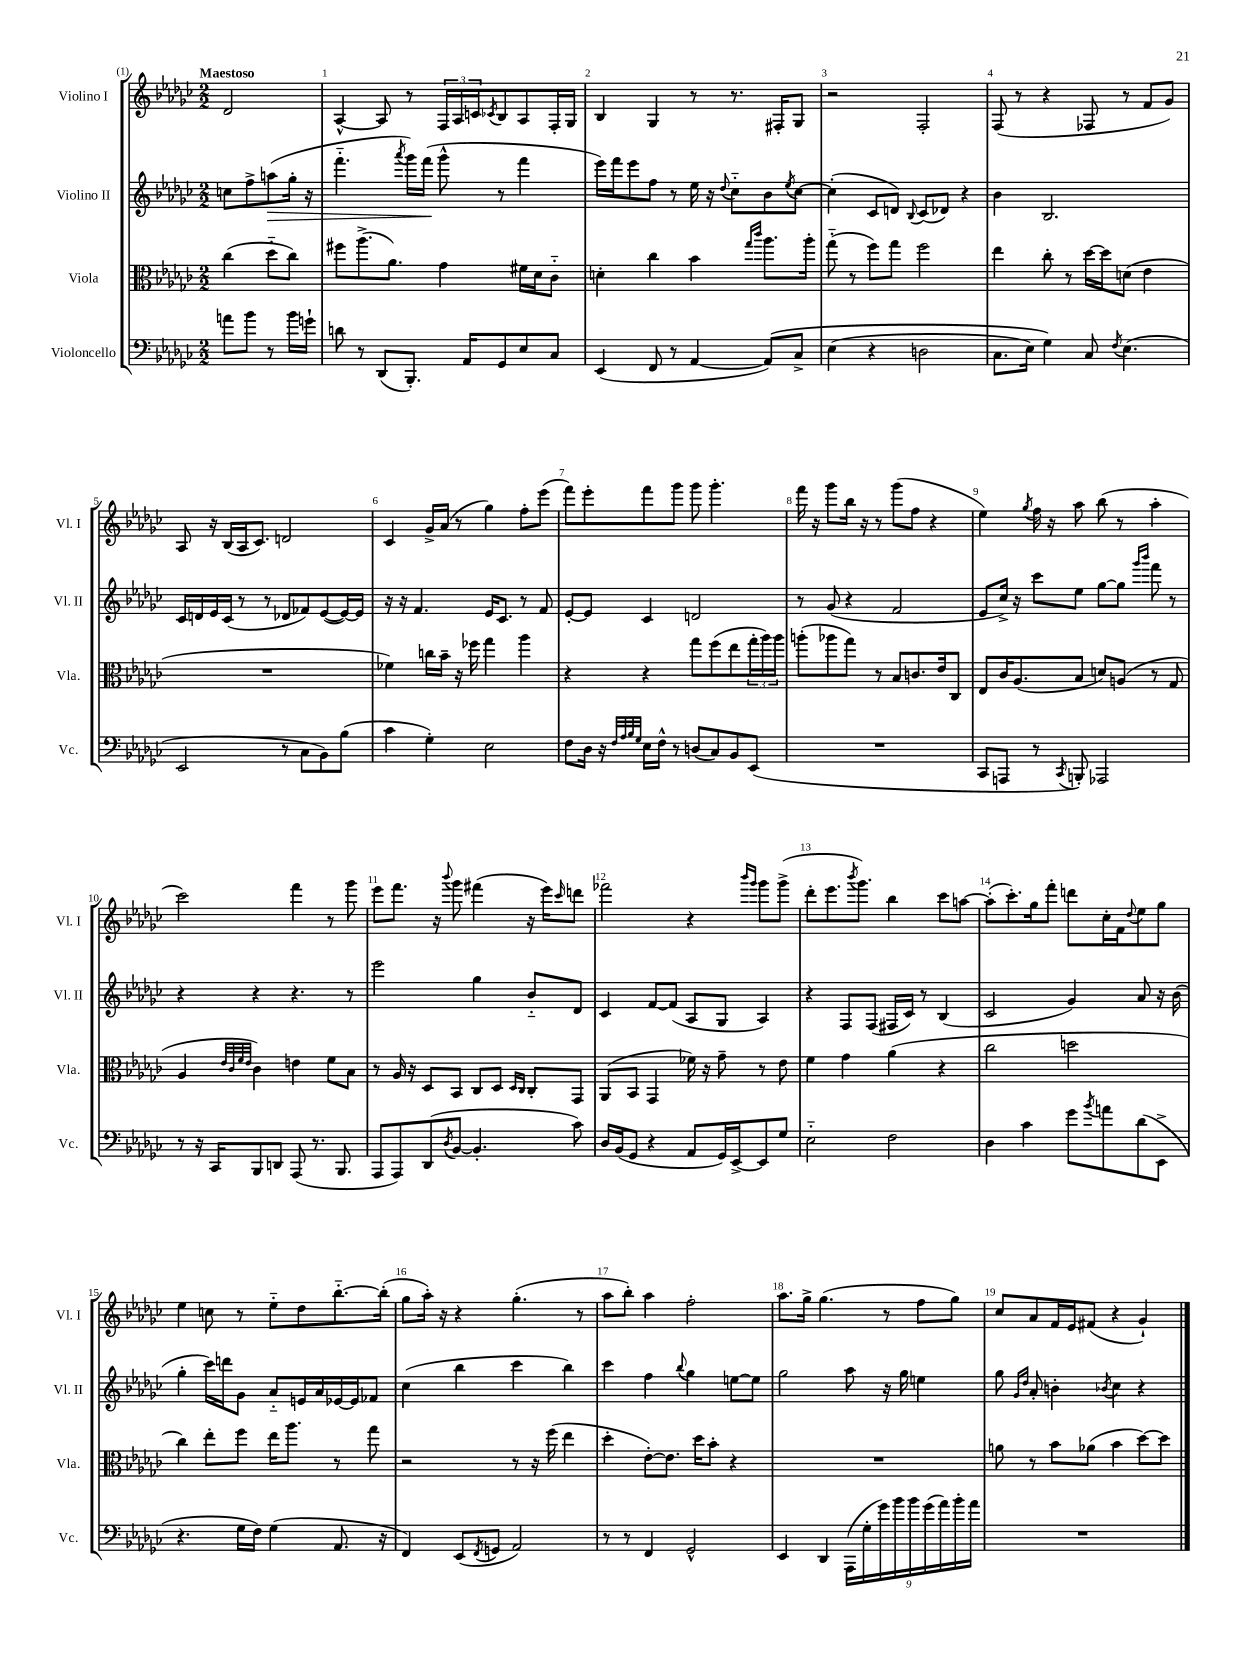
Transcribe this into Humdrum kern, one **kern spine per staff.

**kern	**kern	**kern	**dynam	**kern
*part4	*part3	*part2	*part2	*part1
*staff4	*staff3	*staff2	*staff2	*staff1
*I"Violoncello	*I"Viola	*I"Violino II	*	*I"Violino I
*I'Vc.	*I'Vla.	*I'Vl. II	*	*I'Vl. I
*clefF4	*clefC3	*clefG2	*	*clefG2
*k[b-e-a-d-g-c-]	*k[b-e-a-d-g-c-]	*k[b-e-a-d-g-c-]	*	*k[b-e-a-d-g-c-]
*M2/2	*M2/2	*M2/2	*	*M2/2
=	=	=	=	=
!	!	!	!	!LO:TX:a:B:t=Maestoso
8an\L	(4cc-\	8ccn\L	.	2d-/
8b-\J	.	8ff^\	.	.
!	!	!	!LO:HP:b	!
8r	8dd-\L	(8aan\	>	.
16b-\LL	8cc-\J)	16gg-'\Jk	.	.
16gn`\JJ	.	16r	.	.
=1	=1	=1	=1	=1
8dn\	8ff#X\L	4.fff\	.	[4A-^^/
8r	(8.aa-^\	.	.	.
(8DD-/L	.	.	.	8A-/]
.	8.a-\J)	.	.	.
.	.	8qaaa-/	.	.
8.BBB-'/J)	.	16ggg-\LL)	.	8r
.	.	(16fff\JJ	.	.
.	4g-\	8ggg-^^\	]	24F/LL
.	.	.	.	24A-/
16AA-/KL	.	.	.	.
.	.	.	.	24cn/J
.	.	.	.	8qc-X/
8GG-/	.	8r	.	8B-/
8E-/	16f#X\LL	4fff\	.	8A-/
.	16d-\J	.	.	.
8C-/J	8c-\J	.	.	16F'/L
.	.	.	.	16G-/JJ
=2	=2	=2	=2	=2
(4EE-/	4dn'\	16eee-\LL)	.	4B-/
.	.	16fff\J	.	.
.	.	8eee-\	.	.
8FF/	4cc-\	8ff\J	.	4G-/
8r	.	8r	.	.
[4AA-/	4b-\	16ee-\	.	8r
.	.	16r	.	.
.	.	8qqdd-/	.	.
.	.	8cc-\L	.	8.r
.	16qqgg-/LL	.	.	.
.	16qqccc-/JJ	.	.	.
(8AA-/L])	8.aa-\L	8b-\	.	.
.	.	.	.	16F#X'/KL
.	.	8qee-/	.	.
8C-^/J	.	[8cc-\J	.	8G-/J
.	16aa-'\Jk	.	.	.
=3	=3	=3	=3	=3
(4E-\	(8gg-\	(4cc-'\]	.	2r
.	8r	.	.	.
4r	8ff\L)	8c-/L	.	.
.	8gg-\J	8dn/J)	.	.
.	.	8qqB-/	.	.
2Dn\	2ff\	(8c-/L	.	2F'/
.	.	8d-X/J)	.	.
.	.	4r	.	.
=4	=4	=4	=4	=4
8.C-\L	4ee-\	4b-\	.	(8F/
.	.	.	.	8r
16E-\Jk)	.	.	.	.
4G-\)	8cc-'\	2.B-/	.	4r
.	8r	.	.	.
8C-/	[16dd-\LL	.	.	8F-X/
.	16dd-\J]	.	.	.
8qF/	.	.	.	.
(4.E-\	(8dn\J	.	.	8r
.	4e-\	.	.	8f/L
.	.	.	.	8g-/J)
!!LO:LB:g=z
=5	=5	=5	=5	=5
2EE-/	1r	16c-/LL	.	8A-/
.	.	16dn/	.	.
.	.	16e-/	.	16r
.	.	(16c-/JJ	.	(16B-/LL
.	.	8r	.	16A-/J
.	.	.	.	8.c-/J)
.	.	8r	.	.
8r	.	8d-X/L	.	2dn/
8C-\L	.	8f-X/)	.	.
8BB-\)	.	([8e-/	.	.
(8B-\J	.	16e-/L_)	.	.
.	.	16e-/JJ]	.	.
=6	=6	=6	=6	=6
4c-\	4f-X\)	16r	.	4c-/
.	.	16r	.	.
.	.	4.f/	.	.
4G-'\)	16ccn\LL	.	.	16g-^/LL
.	16b-~\JJ	.	.	(16a-/JJ
.	16r	.	.	8r
.	16ff-X\	.	.	.
2E-\	4gg-\	16e-/KL	.	4gg-\)
.	.	8.c-/J	.	.
.	4aa-\	8r	.	8ff'\L
.	.	8f/	.	(8eee-\J
=7	=7	=7	=7	=7
8F\L	4r	[8e-'/L	.	8fff\L)
16D-\Jk	.	8e-/J]	.	8eee-'\
16r	.	.	.	.
32qqF/LLL	.	.	.	.
32qqA-/	.	.	.	.
32qqB-/	.	.	.	.
32qqG-/JJJ	.	.	.	.
16E-\LL	4r	4c-/	.	8fff\
16F^^\JJ	.	.	.	.
8r	.	.	.	8ggg-\J
(8Dn/L	8gg-\L	2dn/	.	8ggg-\
8C-/)	(8ff\	.	.	4.ggg-'\
8BB-/	8ee-\	.	.	.
(8EE-/J	24gg-'\L	.	.	.
.	24aa-\)	.	.	.
.	24aa-\JJ	.	.	.
=8	=8	=8	=8	=8
1r	(8aan'\L	8r	.	16fff\
.	.	.	.	16r
.	8aa-X\	(8g-/	.	8ggg-\L
.	8gg-\J)	4r	.	16bb-\Jk
.	.	.	.	16r
.	8r	.	.	8r
.	8B-/L	2f/	.	(8ggg-\L
.	8.cn/	.	.	8ff\J
.	.	.	.	4r
.	16e-/k	.	.	.
.	8C-/J	.	.	.
=9	=9	=9	=9	=9
8CC-/L	8E-/L	8e-/L	.	4ee-\)
8AAAn/J	16c-/K	16cc-^/Jk)	.	.
.	(8.A-/	16r	.	.
.	.	.	.	8qgg-/
8r	.	8ccc-\L	.	16ff\
.	.	.	.	16r
8qCC-/	.	.	.	.
8BBBn'/)	8B-/J	8ee-\J	.	8aa-\
2AAA-X/	8dn/L)	[8gg-\L	.	(8bb-\
.	(8An/J	8gg-\J]	.	8r
.	.	16qqggg-/LL	.	.
.	.	16qqbbb-/JJ	.	.
.	8r	8fff\	.	4aa-'\
.	8G-/	8r	.	.
!!LO:LB:g=z
=10	=10	=10	=10	=10
8r	4A-/	4r	.	2ccc-\)
16r	.	.	.	.
16CC-/KL	.	.	.	.
.	32qqe-/LLL	.	.	.
.	32qqc-/	.	.	.
.	32qqf/	.	.	.
.	32qqe-/JJJ	.	.	.
8BBB-/	4c-\)	4r	.	.
8DDn/J	.	.	.	.
(8AAA-/	4en\	4.r	.	4fff\
8.r	.	.	.	.
.	8f\L	.	.	8r
8.BBB-/	.	.	.	.
.	8B-\J	8r	.	8ggg-\
=11	=11	=11	=11	=11
8AAA-/L	8r	2eee-\	.	8eee-\L
8AAA-/)	16A-/	.	.	8.fff\J
.	16r	.	.	.
(8DD-/	8D-/L	.	.	.
.	.	.	.	16r
8qD-/	.	.	.	8qqbbb-/
[8BB-/J	8BB-/J	.	.	8ggg-\
4.BB-'/]	8C-/L	4gg-\	.	(4fff#X\
.	8D-/J	.	.	.
.	16qqD-/LL	.	.	.
.	16qqC-/JJ	.	.	.
.	8C-'/L	8b-/L	.	16r
.	.	.	.	16eee-\KL)
.	.	.	.	16qqccc-/
8c-\)	8GG-/J	8d-/J	.	8dddn\J
=12	=12	=12	=12	=12
16D-/LL	(8AA-/L	4c-/	.	2fff-X\
(16BB-/J	.	.	.	.
8GG-/J	8BB-/J	.	.	.
4r	4GG-/	[8f/L	.	.
.	.	(8f/J]	.	.
8AA-/L	16f-X\)	8A-/L	.	4r
.	16r	.	.	.
16GG-/L)	8g-~\	8G-/J	.	.
[16EE-^/J	.	.	.	.
.	.	.	.	16qqbbb-/LL
.	.	.	.	16qqggg-/JJ
8EE-/]	8r	4A-/)	.	8ggg-\L
8G-/J	8e-\	.	.	(8ggg-^\J
=13	=13	=13	=13	=13
2E-\	4f\	4r	.	8ddd-'\L
.	.	.	.	8.eee-\
.	4g-\	8F/L	.	.
.	.	.	.	8qbbb-/
.	.	.	.	8.ggg-\J)
.	.	(8F/J	.	.
2F\	(4a-\	16F#X/LL	.	4bb-\
.	.	16c-/JJ)	.	.
.	.	8r	.	.
.	4r	(4B-/	.	8ccc-\L
.	.	.	.	[8aan\J
=14	=14	=14	=14	=14
4D-\	2cc-\	2c-/	.	(8aa'\L]
.	.	.	.	8.ccc-'\)
4c-\	.	.	.	.
.	.	.	.	16gg-\k
.	.	.	.	8fff'\J
8g-\L	2ddn\	4g-/)	.	8dddn\L
8qb-/	.	.	.	.
8an\	.	.	.	16cc-'\L
.	.	.	.	16f\J
.	.	.	.	8qqdd-/
(8d-\	.	8a-/	.	8ee-\
8EE-^\J	.	16r	.	8gg-\J
.	.	(16b-\	.	.
!!LO:LB:g=z
=15	=15	=15	=15	=15
4.r	4cc-\)	4gg-'\	.	4ee-\
.	8ee-'\L	16ccc-\LL)	.	8ccn\
.	.	16dddn\J	.	.
16G-\LL	8ff\J	8g-\J	.	8r
16F\JJ)	.	.	.	.
(4G-\	16ee-\KL	8a-/L	.	8ee-\L
.	8.aa-\J	.	.	.
.	.	16en/L	.	8dd-\
.	.	16a-/	.	.
8.AA-/	8r	[16e-X/	.	[8.bb-\
.	.	16e-/J]	.	.
.	8gg-\	8f-X/J	.	.
16r	.	.	.	(16bb-'\Jk]
=16	=16	=16	=16	=16
4FF/)	2r	(4cc-\	.	8gg-\L
.	.	.	.	16aa-'\Jk)
.	.	.	.	16r
(8EE-/L	.	4bb-\	.	4r
8qFF/	.	.	.	.
8GGn/J	.	.	.	.
2AA-/)	8r	4ccc-\	.	(4.gg-'\
.	16r	.	.	.
.	(16ff\	.	.	.
.	4ee-\	4bb-\)	.	.
.	.	.	.	8r
=17	=17	=17	=17	=17
8r	4dd-'\	4ccc-\	.	8aa-\L
8r	.	.	.	8bb-'\J)
4FF/	[8e-'\L)	4ff\	.	4aa-\
.	8.e-\J]	.	.	.
.	.	8qqbb-/	.	.
2GG-^^/	.	4gg-\	.	2ff'\
.	16dd-\KL	.	.	.
.	8b-'\J	.	.	.
.	4r	[8een\L	.	.
.	.	8ee\J]	.	.
=18	=18	=18	=18	=18
4EE-/	1r	2gg-\	.	8.aa-\L
.	.	.	.	16gg-^\Jk
4DD-/	.	.	.	(4.gg-\
(18AAA-\LL	.	8aa-\	.	.
18G-'\	.	.	.	.
18g-\)	.	.	.	.
.	.	16r	.	8r
18b-\	.	.	.	.
.	.	16gg-\	.	.
18b-\	.	.	.	.
.	.	4een\	.	8ff\L
(18g-\	.	.	.	.
18a-\)	.	.	.	.
.	.	.	.	8gg-\J)
18b-'\	.	.	.	.
18a-\JJ	.	.	.	.
=19	=19	=19	=19	=19
1r	8an\	8gg-\	.	8cc-/L
.	.	16qqg-/LL	.	.
.	.	16qqdd-/JJ	.	.
.	8r	8a-'/	.	8a-/
.	8b-\L	4bn'\	.	16f/L
.	.	.	.	16e-/J
.	(8a-X\J	.	.	(8f#X/J
.	.	8qb-X/	.	.
.	4b-\	4cc-\	.	4r
.	[8dd-\L)	4r	.	4g-`/)
.	8dd-\J]	.	.	.
==	==	==	==	==
*-	*-	*-	*-	*-
